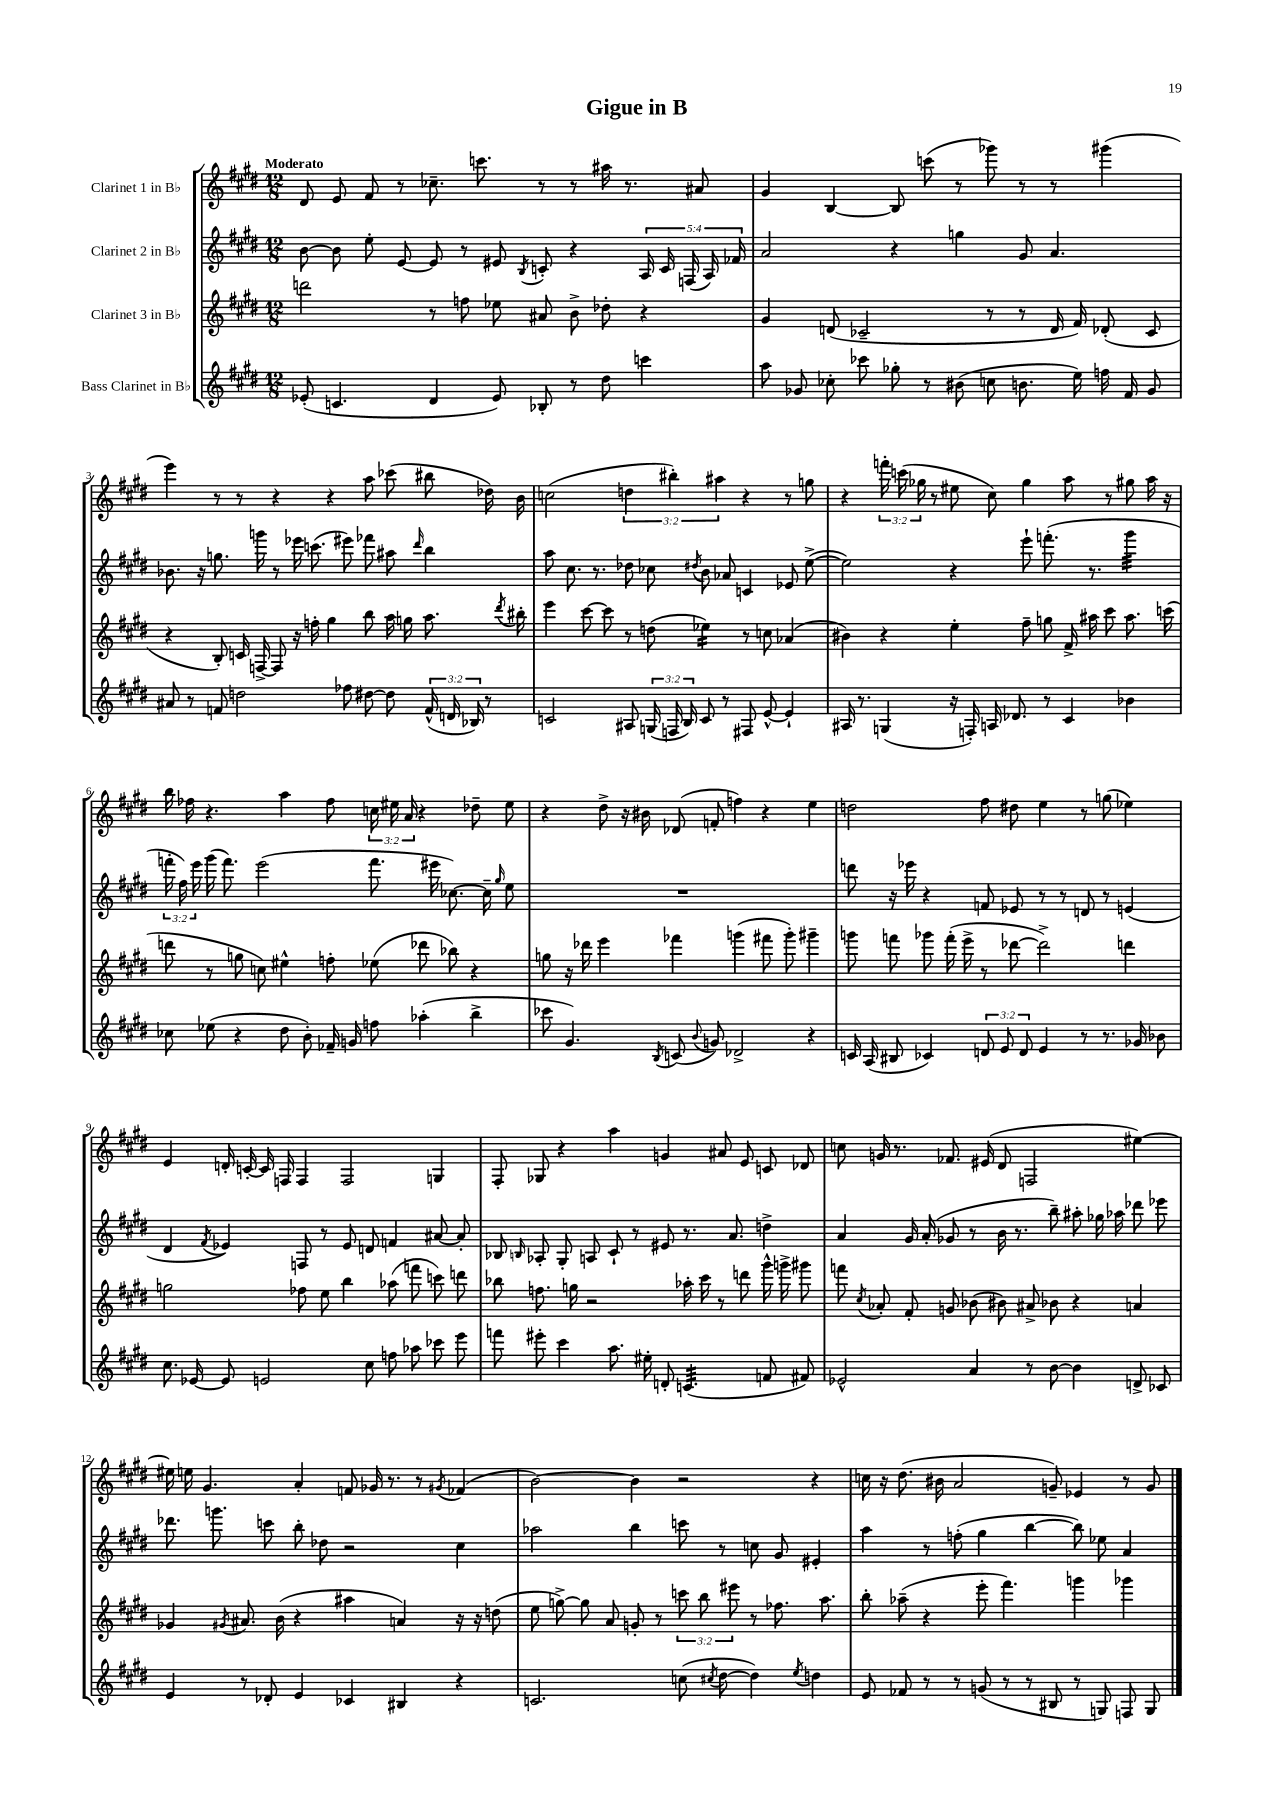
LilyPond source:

\header { title = "Gigue in B" }
<<
\new StaffGroup <<
\new Staff = "s0" \with { instrumentName = "Clarinet 1 in Bb" } {
    \clef treble \key e \major \numericTimeSignature \time 12/8 \override Staff.TupletNumber.text = #tuplet-number::calc-fraction-text \tempo "Moderato"
    \autoBeamOff dis'8 e'8 fis'8 r8 ces''8.-- c'''8. r8 r8 ais''16 r8. ais'8 |
    gis'4 b4~ b8 c'''8( r8 ges'''8) r8 r8 gis'''4( |
    e'''4) r8 r8 r4 r4 a''8 ces'''8( bis''8 des''16) b'16 |
    c''2( \tuplet 3/2 { d''4 bis''4-.) ais''4 } r4 r8 g''8 |
    r4 \tuplet 3/2 { f'''16-. c'''16( ges''16 } r8 eis''8 cis''8) ges''4 a''8 r8 gis''8 a''16 r16 |
    b''16 fes''16 r4. a''4 fes''8 \tuplet 3/2 { c''16 eis''16 a'16 } r4 des''8-- eis''8 |
    r4 dis''8-> r16 bis'16 des'8( f'8-. f''4) r4 e''4 |
    d''2 fis''8 dis''8 e''4 r8 g''8( ees''4) |
    e'4 d'16-. c'16~-. c'16 f16 f4 f2 g4 |
    fis8-. ges8 r4 a''4 g'4 ais'8 e'8 c'8 des'8 |
    c''8 g'16 r8. fes'8. eis'16( dis'8 f2 eis''4~) |
    eis''16 e''16 gis'4. a'4-. f'8 ges'16 r8. r8 \acciaccatura { gis'8 } fes'4( |
    b'2~) b'4 r2 r4 |
    c''16 r16 dis''8.( bis'16 a'2 g'8--) ees'4 r8 g'8 \bar "|." |
}
\new Staff = "s1" \with { instrumentName = "Clarinet 2 in Bb" } {
    \clef treble \key e \major \numericTimeSignature \time 12/8 \override Staff.TupletNumber.text = #tuplet-number::calc-fraction-text
    \autoBeamOff b'8~ b'8 e''8-. e'8~ e'8 r8 eis'8 \acciaccatura { b8 } c'8-. r4 \tuplet 5/4 { a16 c'16 f16( a16) fes'16 } |
    a'2 r4 g''4 gis'8 a'4. |
    bes'8. r16 g''8. g'''16 r8 ees'''16 c'''8.( eis'''8) fes'''8 ais''8 \grace { dis'''16 } b''4 |
    a''8 cis''8. r8. des''8 ces''8 \acciaccatura { dis''8 } b'8 aes'8 c'4 ees'8 e''8~->( |
    e''2) r4 e'''8-! f'''8.-.( r8. gis'''4:32 |
    \tuplet 3/2 { f'''16-. fis''16) e'''16 } gis'''16( f'''8.) e'''2( f'''8. eis'''16 ces''8.~) ces''16-- \grace { gis''16 } e''8 |
    R1. |
    d'''8 r16 ees'''16 r4 f'8 ees'8 r8 r8 d'8 r8 e'4( |
    dis'4 \acciaccatura { fis'8 } ees'4) f8 r8 ees'8 d'8 f'4 ais'8~ ais'8-. |
    bes8 \grace { b16 } aes8-. gis8-. a8 cis'8-! r8 eis'8 r8. a'8. d''4-> |
    a'4 gis'16 a'16-.( ges'8 r8 b'16 r8. b''8--) ais''8-. ges''16 aes''16 des'''8 ees'''8 |
    des'''8. g'''8. c'''8 b''8-. des''8 r2 cis''4 |
    aes''2 b''4 c'''8 r8 c''8 gis'8 eis'4-. |
    a''4 r8 f''8-.( gis''4 b''4~ b''8) ees''8 a'4 \bar "|." |
}
\new Staff = "s2" \with { instrumentName = "Clarinet 3 in Bb" } {
    \clef treble \key e \major \numericTimeSignature \time 12/8 \override Staff.TupletNumber.text = #tuplet-number::calc-fraction-text
    \autoBeamOff d'''2 r8 f''8 ees''8 ais'8 b'8-> des''8-. r4 |
    gis'4 d'8( ces'2-- r8 r8 d'16 fis'16) des'8-.( ces'8 |
    r4 b8-.) c'16 f16~-> f8 r16 f''16-. gis''4 b''8 a''16 g''16 a''8. \acciaccatura { dis'''8 } bis''16-. |
    e'''4 cis'''8~ cis'''8 r8 d''8( ees''4:16) r8 c''8 aes'4( |
    bis'4) r4 e''4-. fis''8-- g''8 fis'16-> ais''16 cis'''8 ais''8. c'''16( |
    d'''8 r8 g''8 c''8) eis''4-^ f''8-. ees''8( des'''8 bes''8) r4 |
    g''8 r16 des'''16 e'''4 fes'''4 g'''4( fis'''8 g'''8-.) gis'''4-- |
    g'''8 f'''8 ges'''8 f'''16-.( e'''16-> r8 des'''8~ des'''2->) d'''4 |
    g''2 fes''8 e''8 b''4 aes''8( f'''8 c'''8) d'''8 |
    bes''8 f''8. g''16 r2 aes''16-. cis'''16 r8 d'''8 gis'''16-^ g'''16-> gis'''8 |
    f'''8 \acciaccatura { cis''8 } aes'8-. fis'8-. g'8 bes'8( bis'8) ais'8-> bes'8 r4 a'4 |
    ges'4 \acciaccatura { gis'8 } ais'8. b'16( r4 ais''4 a'4) r16 r16 d''8( |
    e''8 g''8~->) g''8 a'8 g'8-. r8 \tuplet 3/2 { c'''8 b''8 eis'''8 } r8 fes''8. a''8. |
    b''8-. aes''8--( r4 e'''8-. fis'''4.) g'''4 ges'''4 \bar "|." |
}
\new Staff = "s3" \with { instrumentName = "Bass Clarinet in Bb" } {
    \clef treble \key e \major \numericTimeSignature \time 12/8 \override Staff.TupletNumber.text = #tuplet-number::calc-fraction-text
    \autoBeamOff ees'8-.( c'4. dis'4 ees'8) bes8-. r8 dis''8 c'''4 |
    a''8 ges'8 ces''8-. ces'''8 ges''8-. r8 bis'8( c''8 b'8. e''16) f''16 fis'16 ges'8 |
    ais'8 r8 f'8 d''2 fes''8 dis''8~ dis''8 \tuplet 3/2 { f'16-^( d'16 bes16) } r8 |
    c'2 ais8 \tuplet 3/2 { g16( f16 b16) } c'8 r8 fis8 e'8~-^ e'4-! |
    ais16 r8. g4( r16 f16-.) a16 des'8. r8 cis'4 bes'4 |
    ces''8 ees''8( r4 dis''8 b'8-.) fes'16-- g'16 f''8 aes''4-.( b''4-> |
    ces'''8 gis'4.) \acciaccatura { b8 } c'8( \appoggiatura { b'8 } g'8) des'2-> r4 |
    c'16 a16( bis8 ces'4) \tuplet 3/2 { d'8 e'8 d'8 } e'4 r8 r8. ges'16 bes'8 |
    cis''8. ees'16~ ees'8 e'2 cis''8 f''8 aes''8 ces'''8 e'''8 |
    f'''8 eis'''8-. cis'''4 a''8. eis''16-. d'8-. c'4.:32( f'8 fis'8) |
    ees'2-^ a'4 r8 b'8~ b'4 d'8-> ces'8 |
    e'4 r8 des'8-. e'4 ces'4 bis4 r4 |
    c'2. c''8( \acciaccatura { cis''8 } dis''8~ dis''4) \acciaccatura { e''8 } d''4 |
    e'8 fes'8 r8 r8 g'8( r8 r8 bis8 r8 g8) f8 g8 \bar "|." |
}
>>
>>
